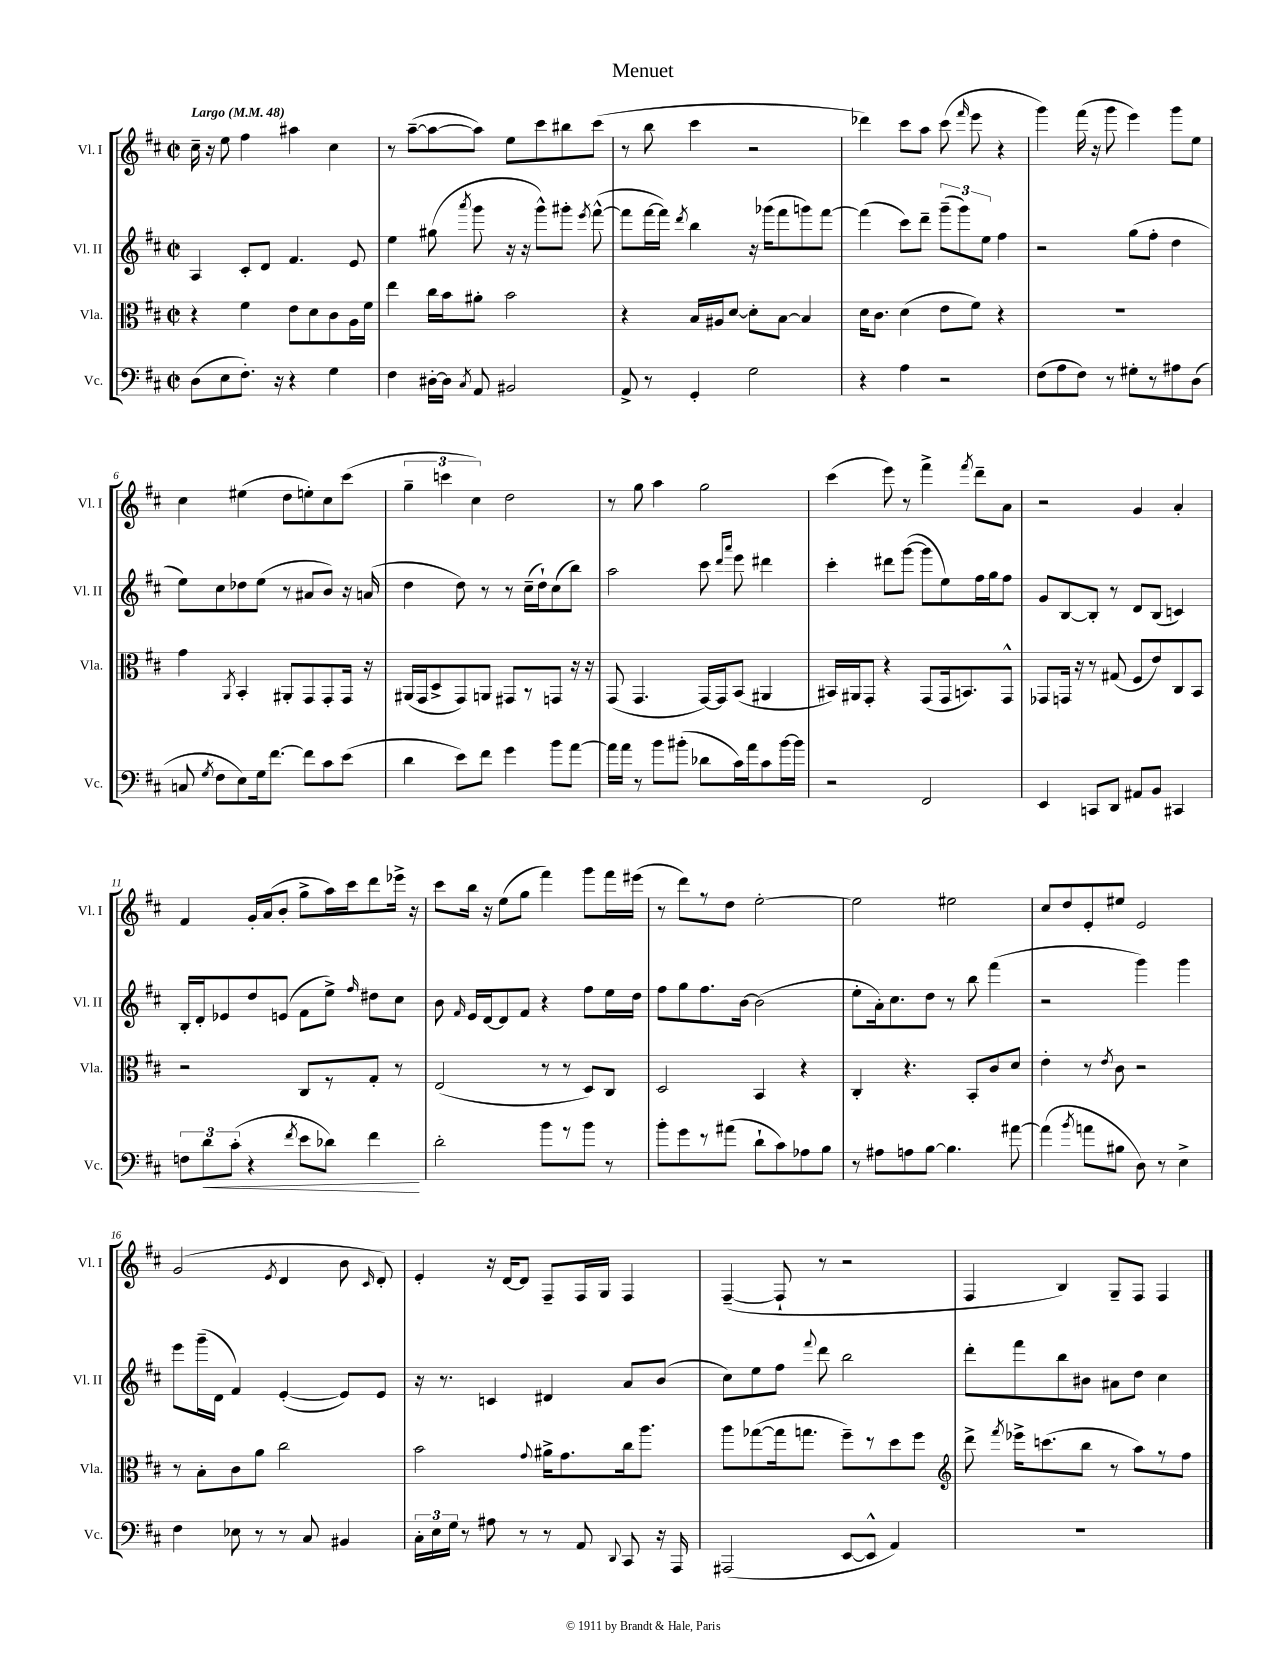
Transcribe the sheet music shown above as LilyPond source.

\header { title = "Menuet" }
<<
\new StaffGroup <<
\new Staff = "s0" \with { instrumentName = "Vl. I" shortInstrumentName = "Vl. I" } {
    \clef treble \key d \major \defaultTimeSignature \time 2/2 \tempo "Largo" 4 = 48
    \autoBeamOff cis''16-- r16 e''8 fis''4 ais''4 cis''4 |
    r8 a''8[~--( a''8~ a''8]) e''8[ cis'''8 bis''8 cis'''8]( |
    r8 b''8 cis'''4 r2 |
    des'''4) cis'''8[ a''8] cis'''8( \grace { fis'''16 } e'''8 r4 |
    g'''4) fis'''16( r16 g'''8 e'''4) g'''8[ e''8] |
    cis''4 eis''4( d''8[ e''8-.) cis''8 cis'''8]( |
    \tuplet 3/2 { g''4-- c'''4 cis''4) } d''2 |
    r8 g''8 a''4 g''2 |
    cis'''4( e'''8) r8 fis'''4-> \acciaccatura { fis'''8 } d'''8[-- a'8] |
    r2 g'4 a'4-. |
    fis'4 g'16[-. a'16( b'8]-. g''8[-> a''16) cis'''16 d'''8 ees'''16]-> r16 |
    cis'''8[ b''16] r16 e''8[( g''8] fis'''4) g'''8[ fis'''16 eis'''16]( |
    r8 d'''8[) r8 d''8] e''2~-. |
    e''2 eis''2 |
    cis''8[ d''8 e'8-. eis''8] e'2 |
    g'2( \acciaccatura { e'8 } d'4 b'8 \grace { cis'16 } d'8-.) |
    e'4-. r16 d'16[~ d'8] fis8[-- fis16 g16] fis4 |
    fis4~--( fis8-! r8 r2 |
    fis4 b4) g8[-- fis8] fis4 \bar "|." |
}
\new Staff = "s1" \with { instrumentName = "Vl. II" shortInstrumentName = "Vl. II" } {
    \clef treble \key d \major \defaultTimeSignature \time 2/2
    \autoBeamOff a4 cis'8[-. d'8] fis'4. e'8 |
    e''4 gis''8( \acciaccatura { a'''8 } g'''8 r16 r16 g'''8[-^) gis'''8]-. \acciaccatura { e'''8 } fis'''8~-^( |
    fis'''8[ fis'''16~ fis'''16]) \acciaccatura { d'''8 } b''4 r16 ges'''16[( fis'''8 g'''8) fis'''8]~ |
    fis'''4( cis'''8[) d'''8]-- \tuplet 3/2 { g'''8[--( g'''8) e''8] } fis''4 |
    r2 g''8[( fis''8]-. d''4 |
    e''8[) cis''8 des''8 e''8]( r8 ais'8[ b'8]) r16 a'16( |
    d''4 d''8) r8 r8 cis''16[--( d''16-!) cis''8( b''8]) |
    a''2 cis'''8 \grace { d'''16[ a'''16] } e'''8 dis'''4 |
    cis'''4-. dis'''8[ g'''8]~( g'''8[ e''8) fis''16 g''16 fis''8] |
    g'8[ b8~ b8]-. r8 d'8[ b8]( c'4) |
    b16[-. d'16-. ees'8 d''8 e'8]( fis'8[ e''8]->) \grace { fis''16 } dis''8[ cis''8] |
    b'8 \grace { fis'16 } e'16[ d'16~ d'8 fis'8] r4 fis''8[ e''16 d''16] |
    fis''8[ g''8 fis''8. b'16]~ b'2( |
    e''8[-. a'16-.) cis''8. d''8] r8 b''8 fis'''4( |
    r2 g'''4) g'''4 |
    e'''8[ g'''16--( d'16] fis'4) e'4~-.( e'8[) e'8] |
    r16 r8. c'4 dis'4 a'8[ b'8]( |
    cis''8[) e''8 fis''8] \appoggiatura { fis'''8 } d'''8 b''2 |
    d'''8[-. fis'''8 b''8 bis'8] ais'8[ d''8] cis''4 \bar "|." |
}
\new Staff = "s2" \with { instrumentName = "Vla." shortInstrumentName = "Vla." } {
    \clef alto \key d \major \defaultTimeSignature \time 2/2
    \autoBeamOff r4 fis'4 e'8[ d'8 cis'8 a16 fis'16] |
    e''4 cis''16[ b'16 ais'8]-. b'2 |
    r4 b16[ ais16 d'8]~ d'8[-. b8]~ b4 |
    d'16[ cis'8.] d'4( e'8[ fis'8]) r4 |
    R1 |
    g'4 \acciaccatura { a,8 } b,4-. ais,8[-. g,8 g,8-. g,16] r16 |
    ais,16[( g,16 d8-> g,8) a,8] gis,8[ r8 g,8] r16 r16 |
    g,8( g,4. g,16[~) g,16 b,8]( ais,4 |
    bis,16[) ais,16 g,8]-. r4 g,8[( g,16 b,8.) g,8]-^ |
    ges,8[ g,16] r16 r8 gis8( fis8[ e'8) cis8 b,8] |
    r2 cis8[ r8 g8]-. r8 |
    e2( r8 r8 d8[) cis8] |
    d2 b,4 r4 |
    cis4-. r4. b,8[-. cis'8 d'8] |
    e'4-. r8 \acciaccatura { e'8 } cis'8 r2 |
    r8 b8[-. cis'8 a'8] cis''2 |
    b'2 \appoggiatura { g'8 } ais'16[-> g'8. cis''16 a''8.] |
    a''8[ ges''8~( ges''16 g''8.] fis''8[--) r8 d''8 fis''8] |
    \clef treble d'''8-> \acciaccatura { fis'''8 } ees'''16[-> c'''8.( b''8] r8 a''8[) r8 fis''8] \bar "|." |
}
\new Staff = "s3" \with { instrumentName = "Vc." shortInstrumentName = "Vc." } {
    \clef bass \key d \major \defaultTimeSignature \time 2/2
    \autoBeamOff d8[( e8 fis8.]-.) r16 r4 g4 |
    fis4 dis16[~-. dis16] \acciaccatura { cis8 } a,8 bis,2 |
    a,8-> r8 g,4-. g2 |
    r4 a4 r2 |
    fis8[( a8 fis8]) r8 gis8[-. r8 ais8 d8]( |
    c8 \acciaccatura { g8 } fis8[ e8) g16 fis'8.]~ fis'8[ cis'8 e'8]( |
    d'4 e'8[) fis'8] g'4 b'8[ a'8]~ |
    a'16[ a'16] r8 b'8[ bis'8]-.( des'8[ cis'16) a'16 cis'8 bis'16~ bis'16] |
    r2 fis,2 |
    e,4 c,8[ d,8] ais,8[ b,8] cis,4 |
    \tuplet 3/2 { f8[ d'8\< cis'8]-.( } r4 \acciaccatura { fis'8 } e'8[ des'8]) fis'4\! |
    d'2-. b'8[ r8 b'8] r8 |
    b'8[-. g'8 r8 ais'8]( d'8[-! cis'8) aes8 b8] |
    r8 ais8[ a8 b8]~ b4. ais'8~ |
    ais'4( \acciaccatura { b'8 } a'8[ bis8] d8) r8 e4-> |
    fis4 ees8 r8 r8 cis8 bis,4 |
    \tuplet 3/2 { cis16[-. e16 g16] } r8 ais8 r8 r8 a,8 \appoggiatura { d,8 } cis,8 r16 a,,16 |
    ais,,2( e,8[~ e,8]-^ a,4) |
    R1 \bar "|." |
}
>>
>>
